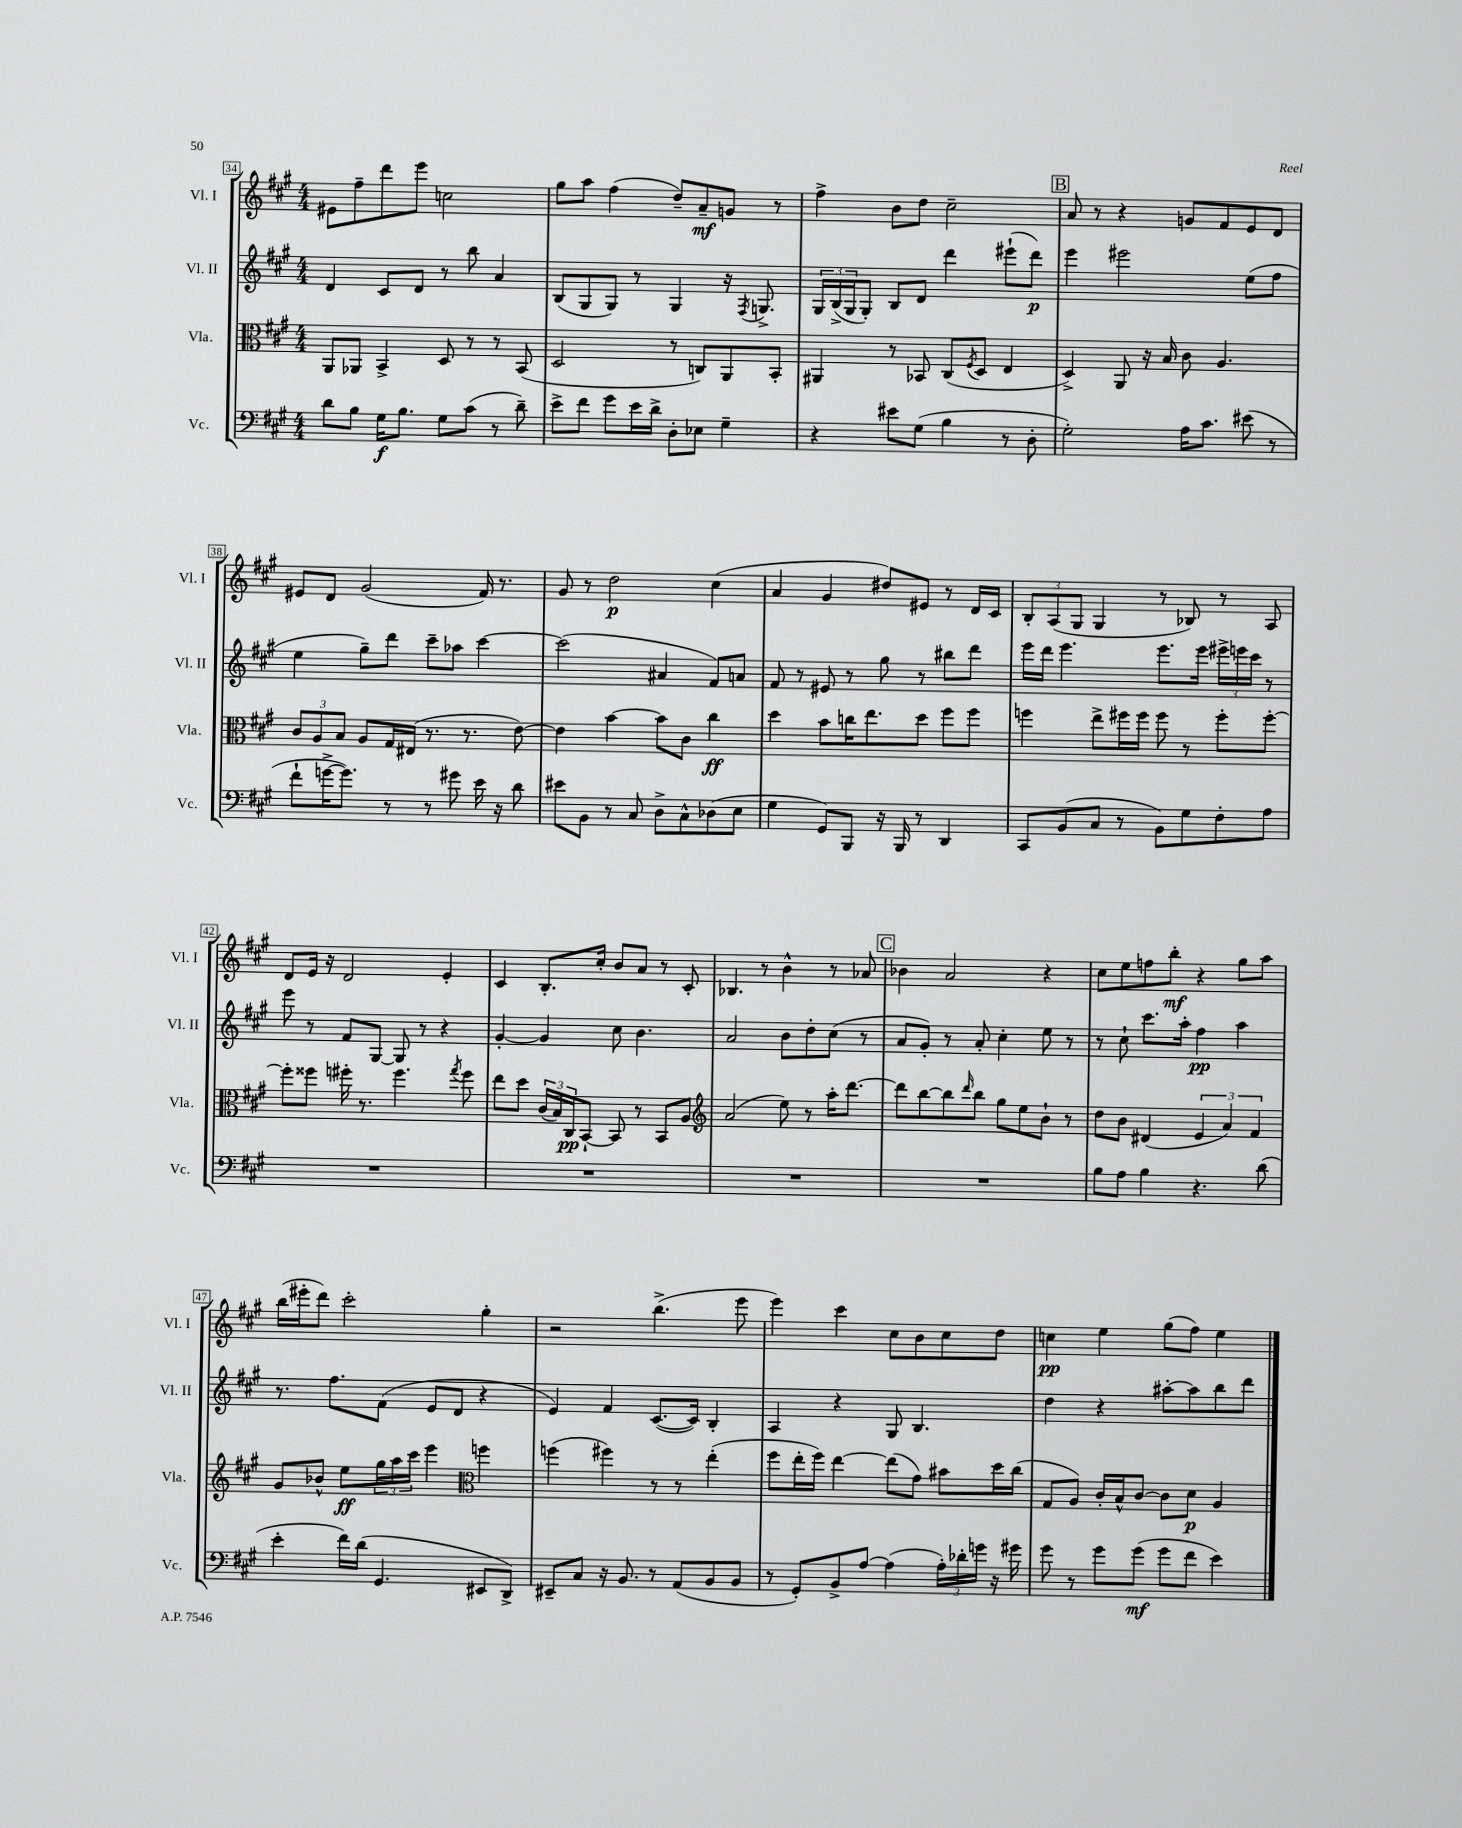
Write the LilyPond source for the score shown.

<<
\new StaffGroup <<
\new Staff = "s0" \with { instrumentName = "Vl. I" shortInstrumentName = "Vl. I" } {
    \clef treble \key a \major \numericTimeSignature \time 4/4
    eis'8 fis''8-- d'''8 e'''8 c''2 |
    gis''8 a''8 fis''4( d''8--) a'8--\mf g'8 r8 |
    fis''4-> b'8 d''8 cis''2-- |
    \mark \markup { \box "B" } a'8 r8 r4 g'8 fis'8 e'8 d'8 |
    eis'8 d'8 gis'2( fis'16) r8. |
    gis'8 r8 d''2\p cis''4( |
    a'4 gis'4 dis''8) eis'8 r8 d'16 cis'16 |
    \tuplet 3/2 { b8-. a8( gis8 } gis4 r8 bes8) r8 a8 |
    d'8 e'16 r16 d'2 e'4-. |
    cis'4 b8.-. cis''16-. b'8 a'8 r8 cis'8-. |
    bes4. r8 b'4-^ r8 aes'8 |
    \mark \markup { \box "C" } bes'4 a'2 r4 |
    cis''8 e''8 f''8 b''8-.\mf r4 gis''8 a''8 |
    b''16( eis'''16-. d'''8) cis'''2-. gis''4-. |
    r2 b''4.->( e'''8 |
    e'''4) cis'''4 cis''8 b'8 cis''8 d''8 |
    c''4\pp e''4 gis''8( fis''8) e''4 \bar "|." |
}
\new Staff = "s1" \with { instrumentName = "Vl. II" shortInstrumentName = "Vl. II" } {
    \clef treble \key a \major \numericTimeSignature \time 4/4
    d'4 cis'8 d'8 r8 b''8 a'4 |
    b8( gis8 gis8) r8 gis4 r16 \acciaccatura { fis8 } g8.-> |
    \tuplet 3/2 { gis16 b16->( gis16 } gis8-.) b8 d'8 d'''4 eis'''8-!( d'''8\p) |
    \mark \markup { \box "B" } e'''4 eis'''2 e''8( fis''8 |
    e''4 gis''8--) d'''8 cis'''8-- aes''8 cis'''4~ |
    cis'''2( ais'4 fis'8) a'8 |
    fis'8 r8 eis'8 r8 gis''8 r8 bis''8 d'''8 |
    e'''16 d'''16 e'''4. e'''8. e'''16 \tuplet 3/2 { eis'''16-> e'''16 cis'''16 } r8 |
    e'''8 r8 fis'8 gis8~ gis8 r8 r4 |
    gis'4~-. gis'4 cis''8 b'4. |
    a'2 b'8 d''8-. cis''8( r8 |
    \mark \markup { \box "C" } a'8 gis'8-.) r8 a'8-. cis''4-. e''8 r8 |
    r8 cis''8-! cis'''8. a''16-. fis''4\pp a''4 |
    r8. fis''8. fis'8( e'8 d'8 r4 |
    e'4) fis'4 cis'8.~( cis'16) b4-. |
    a4 r4 gis8 b4. |
    d''4 r4 ais''8~-. ais''8 b''8 d'''8 \bar "|." |
}
\new Staff = "s2" \with { instrumentName = "Vla." shortInstrumentName = "Vla." } {
    \clef alto \key a \major \numericTimeSignature \time 4/4
    a,8 aes,8 b,4-> d8 r8 r8 b,8( |
    d2 r8 c8) a,8 b,8-. |
    ais,4 r8 bes,8 cis8( \acciaccatura { fis8 } d8 e4 |
    \mark \markup { \box "B" } d4->) a,8 r16 b16 cis'8 a4. |
    \tuplet 3/2 { cis'8 a8 b8 } a8 gis16 eis16( r8. r8. e'8~) |
    e'4 b'4~ b'8 cis'8 cis''4\ff |
    d''4 b'8 c''16 e''8. d''8 fis''8 fis''8 |
    f''4 e''8-> fis''16 fis''16 fis''8 r8 fis''8-. fis''8~-. |
    fis''8-. fisis''8 fis''16-. r8. fis''4. \acciaccatura { gis''8 } fis''8 |
    e''8 d''8 \tuplet 3/2 { cis'16( b16) cis16\pp } b,8~-! b,8 r8 b,8 a8 |
    \clef treble a'2( e''8) r8 a''16-. d'''8.~ |
    \mark \markup { \box "C" } d'''8 b''8~ b''8 \grace { d'''16 } b''8 gis''8 e''8 b'8-! r8 |
    d''8 b'8 dis'4( \tuplet 3/2 { e'4 a'4) fis'4 } |
    gis'8 bes'8-^ e''8\ff \tuplet 3/2 { gis''16 a''16 cis'''16 } e'''4 \clef alto f''4 |
    f''4( fis''4) r8 r8 e''4-.( |
    fis''8 e''16-. fis''16) e''4~ e''8( gis'8) bis'8 d''16 cis''16( |
    gis8 a8) cis'16-. b16-^ cis'8~ cis'8 d'8\p a4 \bar "|." |
}
\new Staff = "s3" \with { instrumentName = "Vc." shortInstrumentName = "Vc." } {
    \clef bass \key a \major \numericTimeSignature \time 4/4
    d'8 b8 gis16\f b8. gis8 cis'8( r8 d'8--) |
    e'8-> fis'8 gis'8 e'16 d'16-> d8-. ees8 gis4-- |
    r4 eis'8 gis8( b4 r8 d8-. |
    \mark \markup { \box "B" } gis2-.) a16 cis'8. eis'8( r8 |
    fis'8-! g'16~-> g'8.) r8 r8 gis'8 e'16 r16 d'8 |
    eis'8 b,8 r8 cis8 d8-> cis8-^ des8( e8 |
    gis4 gis,8) b,,8 r16 b,,16 r8 d,4 |
    cis,8 b,8( cis8 r8 b,8) gis8 fis8-. a8 |
    R1 |
    R1 |
    R1 |
    \mark \markup { \box "C" } R1 |
    b8 a8 b4 r4. d'8( |
    e'4-. fis'16) d'16( gis,4. eis,8 d,8->) |
    eis,8-- cis8 r16 b,8. r8 a,8( b,8 b,8 |
    r8 gis,8-.) b,8-> a8~ a4( \tuplet 3/2 { a16-.) des'16-. g'16 } r16 gis'16 |
    gis'8 r8 gis'8 gis'8\mf( gis'8 fis'8 e'4) \bar "|." |
}
>>
>>
\layout { \context { \Score currentBarNumber = #34 \override BarNumber.stencil = #(make-stencil-boxer 0.1 0.3 ly:text-interface::print) } }
